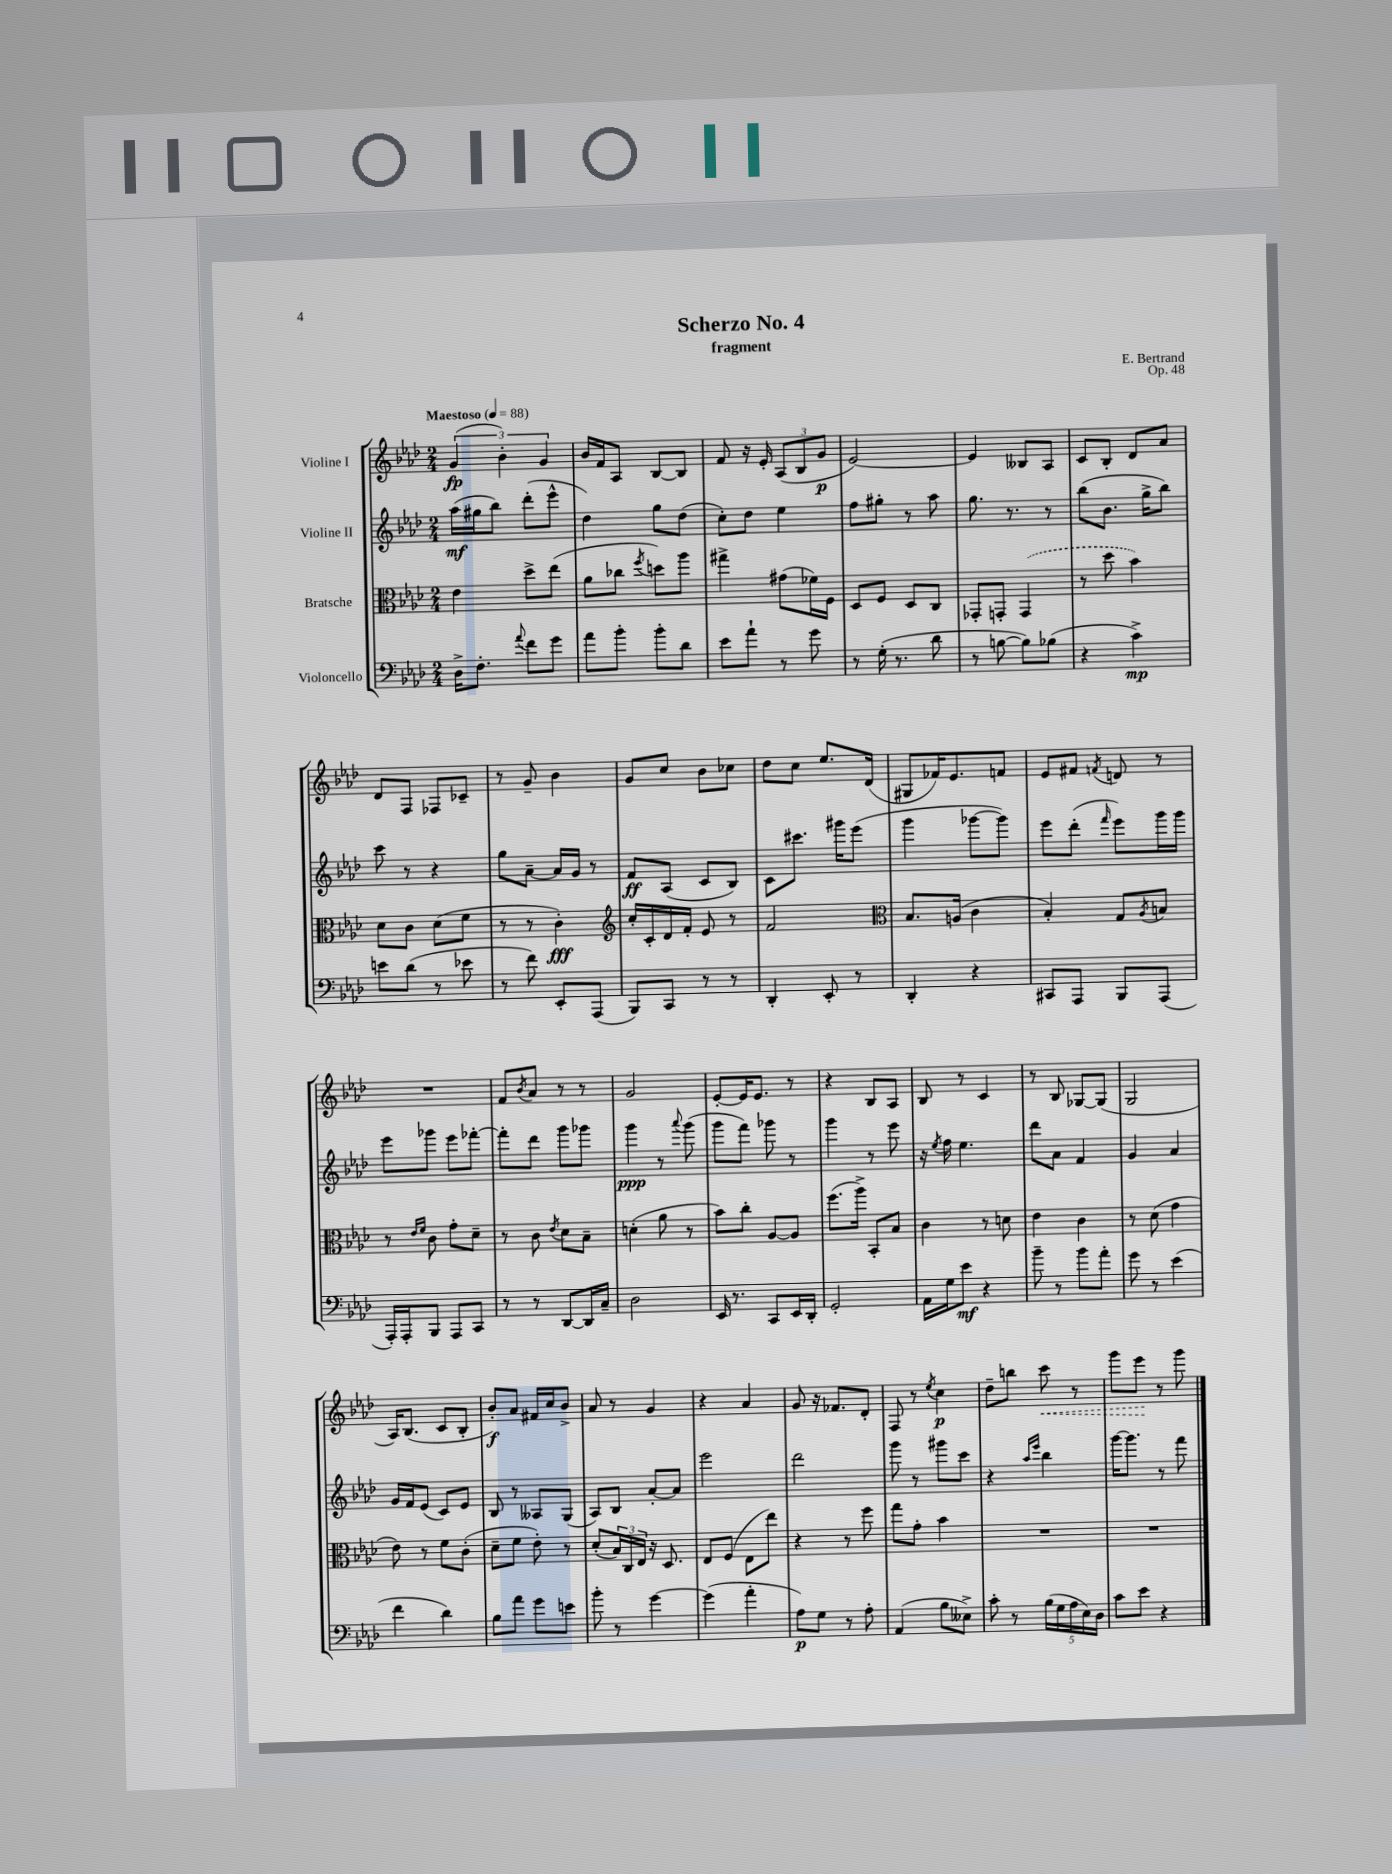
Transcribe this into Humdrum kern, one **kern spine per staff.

**kern	**kern	**kern	**kern
*staff4	*staff3	*staff2	*staff1
*clefF4	*clefC3	*clefG2	*clefG2
*k[b-e-a-d-]	*k[b-e-a-d-]	*k[b-e-a-d-]	*k[b-e-a-d-]
*M2/4	*M2/4	*M2/4	*M2/4
*MM88	*MM88	*MM88	*MM88
16D-^\LK	4e-\	(16aa-\LL	(6g/
8.F'\J	.	16gg#\J	.
.	.	8bb-\J)	.
.	.	.	6b-'\)
8qqa-/	.	.	.
8f\L	8dd-^\L	(8ddd-'\L	.
.	.	.	6g/
8g\J	(8ee-\J	8eee-^^\J	.
=	=	=	=
8a-\L	8a-\L	4dd-\)	16b-/LL
.	.	.	16f/J
8b-'\J	8cc-\J	.	8A-/J
.	8qff/	.	.
8b-'\L	8dd\L)	8gg\L	[8B-/L
8d-\J	8aa-\J	(8dd-\J	8B-/]J
=	=	=	=
8e-\L	4gg#^\	8cc'\L)	8f/
8a-`\J	.	8dd-\J	16r
.	.	.	16e-'/
8r	(8g#\L	4ee-\	(12A-/L
.	.	.	12B-/
8g\	16f-\L)	.	.
.	.	.	12g/J
.	16F\JJ	.	.
=	=	=	=
8r	8D-/L	8ff\L	[2e-/)
(16G'\	8F/J	8gg#'\J	.
8.r	.	.	.
.	8D-/L	8r	.
8d-\	8C/J	8aa-\	.
=	=	=	=
8r	8GG-'/L	8.gg\	4e-/]
[8B\	8GG'/J	.	.
.	.	8.r	.
8B\]L)	(4GG/	.	8B--/L
(8B-\J	.	8r	8A-/J
=	=	=	=
4r	8r	(8bb-\L	8c/L
.	8dd-\	8.b-\J	8B-'/J
4c^\)	4b-\)	.	8d-/L
.	.	16gg^\LK	.
.	.	8bb-\J)	8a-/J
=	=	=	=
8e\L	8d-\L	8ccc\	8d-/L
(8d-\J	8c\J	8r	8F/J
8r	(8d-\L	4r	8F-/L
8e-\	8f\J	.	8c-~/J
=	=	=	=
8r	8r	8gg\L	8r
8f\)	8r	[8a-~\J	8g~/
8EE-'/L	4c'\)	16a-/]LL	4b-\
.	.	16g/JJ	.
(8AAA-/J	.	8r	.
=	=	=	=
*	*clefG2	*	*
8BBB-/L)	16cc'/LL	8f/L	8g/L
.	16c'/	.	.
8CC/J	16d-/	(8A-/J	8cc/J
.	16f'/JJ	.	.
8r	8e-/	8c/L	8b-\L
8r	8r	8B-/J)	8cc-\J
=	=	=	=
4DD-'/	2f/	8c\L	8dd-\L
.	.	8.ccc#\J	8cc\J
8EE-'/	.	.	8.ee-/L
.	.	16ggg#\LK	.
8r	.	(8eee-\J	.
.	.	.	(16d-/Jk
=	=	=	=
*	*clefC3	*	*
4DD-'/	8.B-/L	4ggg\	8G#/L
.	.	.	16f-/K)
.	(16A/Jk	.	8.e-/
4r	4c\	[8ggg-\L	.
.	.	8ggg-\]J)	8f/J
=	=	=	=
8CC#/L	4B-'/)	8eee-\L	8e-/L
8AAA-/J	.	(8ddd-'\J	8f#/J
.	.	16qqfff/	8qf/
8BBB-/L	8G/L	8eee-\L)	8d/
.	8qA-/	.	.
(8AAA-/J	8B/J	16ggg\L	8r
.	.	16ggg\JJ	.
=	=	=	=
16AAA-'/LL)	8r	8eee-\L	2r
16AAA-'/J	.	.	.
.	16qqe-/LL	.	.
.	16qqf/JJ	.	.
8BBB-/J	8c\	8ggg-\J	.
8AAA-/L	8g'\L	8eee-\L	.
8CC/J	8d-~\J	[8fff-'\J	.
=	=	=	=
8r	8r	8fff-'\]L	8f/L
.	.	.	8qb-/
8r	8c\	8ddd-\J	8a-/J
.	8qe-/	.	.
[8DD-/L	8d-\L	8ggg\L	8r
16DD-/]L	8B-~\J	8ggg-\J	8r
16C~/JJ	.	.	.
=	=	=	=
2D-\	(4d'\	4ggg\	2g/
.	8a-\	8r	.
.	.	8qqaaa-/	.
.	8r	(8ggg\	.
=	=	=	=
16EE-/	8b-\L)	8ggg\L	[8e-'/L
8.r	.	.	.
.	8cc'\J	8fff\J)	16e-/]K
.	.	.	8.e-/J
8CC/L	[8A-/L	8ggg-\	.
16EE-/L	8A-/]J	8r	8r
16DD-'/JJ	.	.	.
=	=	=	=
2GG'/	(8.ff\L	4ggg\	4r
.	16aa-^\Jk)	.	.
.	8BB-'/L	8r	8B-/L
.	8B-/J	8eee-\	8A-/J
=	=	=	=
16AA-\LL	4c\	16r	8B-/
.	.	8qee-/	.
16G\J	.	16ff\	.
8e-\J	.	4.ee-\	8r
4r	8r	.	4c/
.	8d\	.	.
=	=	=	=
8b-~\	4e-\	8ddd-\L	8r
8r	.	8a-\J	8B-/
8b-\L	4c\	4f/	[8G-/L
8a-'\J	.	.	(8G-/]J
=	=	=	=
8g\	8r	4g/	2G/
8r	(8d-\	.	.
(4e-\	4g\	4a-/	.
=	=	=	=
4f\	8e-\)	16g/LL	16A-/LK)
.	.	16f/J	(8.B-/J
.	8r	(8e-/J	.
4d-\)	8f\L	8c/L)	8c/L
.	(8c'\J	8e-/J	8B-'/J
=	=	=	=
8B-\L	8d-~\L	8B-/	8b-'/L)
8a-\J	8f\J	8r	8a-/J
8g\L	8e-'\)	8A--/L	16f#/LL
.	.	.	16cc/J
8e\J	8r	(8G/J	8b-^/J
=	=	=	=
8b-'\	(8d-'/L	8A-/L)	8a-/
8r	24B-/L)	8B-/J	8r
.	24C/	.	.
.	24E-/JJ	.	.
[4g\	16r	[8a-'/L	4g/
.	8.D-/	.	.
.	.	8a-/]J	.
=	=	=	=
(4g\]	8E-/L	2eee-\	4r
.	(8F/J	.	.
4a-'\	8E-\L	.	4a-/
.	8ee-\J)	.	.
=	=	=	=
8A-\L)	4r	2ddd-\	8g/
8G\J	.	.	16r
.	.	.	8.f-/L
8r	8r	.	.
8A-'\	8ff\	.	8d-'/J
=	=	=	=
(4AA-/	8gg\L	8ggg\	8F/
.	8g'\J	8r	8r
.	.	.	8qee-/
8B-\L	4b-\	8ggg#\L	4cc\
8E--^\J)	.	8ccc\J	.
=	=	=	=
8c'\	2r	4r	8dd-~\L
8r	.	.	8bb\J
.	.	16qqaa-/LL	.
.	.	16qqeee-/JJ	.
(20B-\LL	.	4bb-\	8ccc\
20G\	.	.	.
20A-\	.	.	.
.	.	.	8r
20E-\)	.	.	.
20D-\JJ	.	.	.
=	=	=	=
8c\L	2r	[16ggg\LK	8ggg\L
.	.	8.ggg\]J	.
8e-\J	.	.	8eee-\J
4r	.	8r	8r
.	.	8fff\	8ggg\
==	==	==	==
*-	*-	*-	*-
